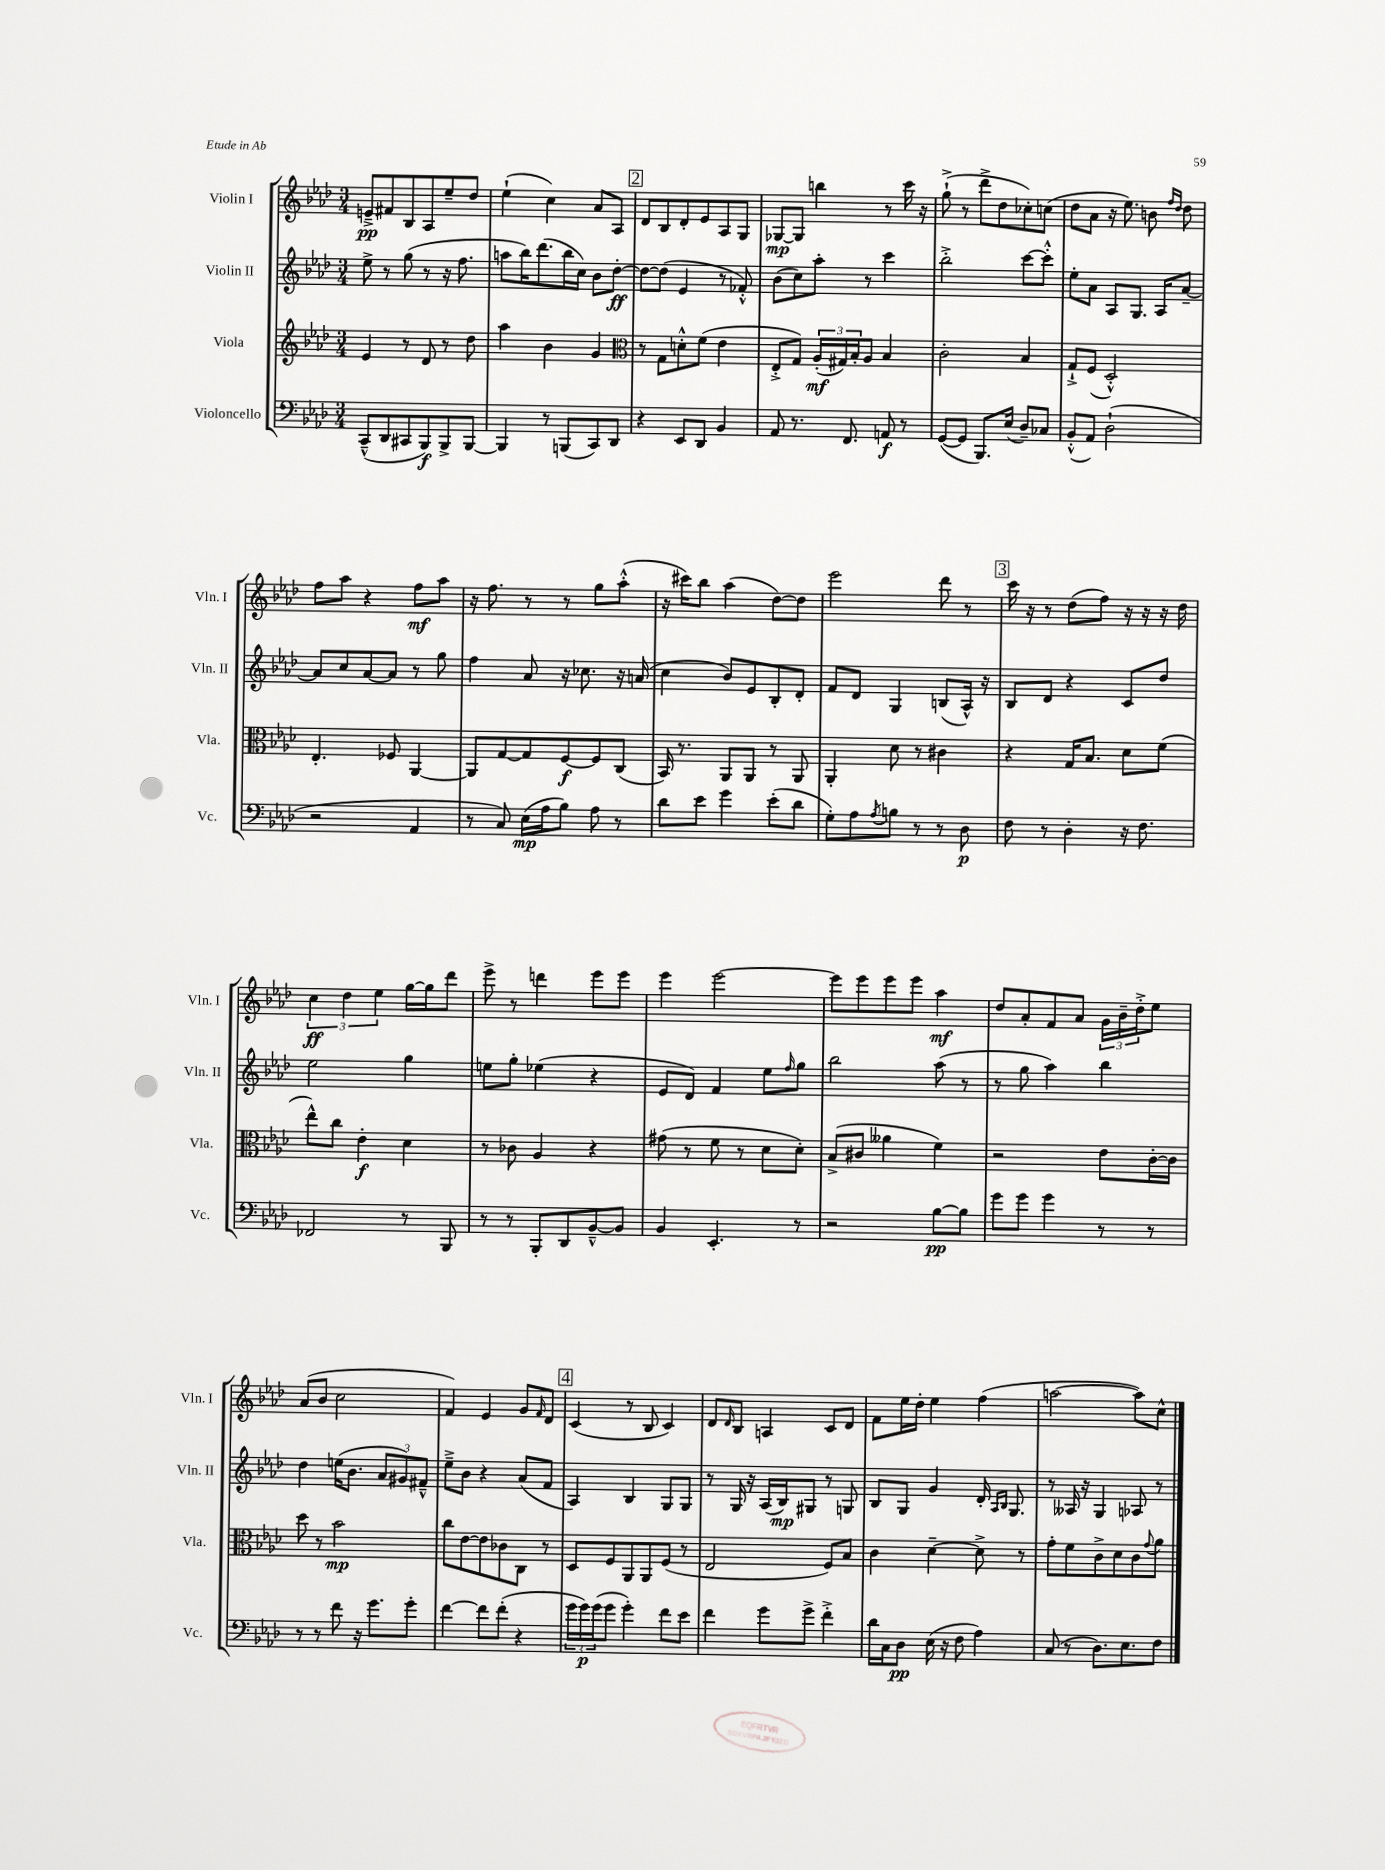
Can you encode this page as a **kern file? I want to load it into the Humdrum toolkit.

**kern	**kern	**kern	**kern
*staff4	*staff3	*staff2	*staff1
*clefF4	*clefG2	*clefG2	*clefG2
*k[b-e-a-d-]	*k[b-e-a-d-]	*k[b-e-a-d-]	*k[b-e-a-d-]
*M3/4	*M3/4	*M3/4	*M3/4
(8CC~^^	4e-	8ee-^	8e~^
8DD-	.	8r	8f#
8CC#	8r	(8gg	8B-
8BBB-)	8d-	8r	8A-
8BBB-^	8r	16r	8ee-~
.	.	8.ff	.
[8BBB-	8dd-	.	8dd-
=	=	=	=
4BBB-]	4aa-	8aa	(4ee-`
.	.	16bb-)	.
.	.	(8.ddd-	.
8r	4b-	.	4cc)
(8BBB	.	16bb-	.
.	.	16cc)	.
8CC)	4g	8b-	8a-
8DD-	.	[8dd-'	8A-
=	=	=	=
*	*clefC3	*	*
4r	8r	8dd-_	8d-
.	8G	(8dd-]	8B-
8EE-	8d'^^	4e-	8d-'
8DD-	(8f	.	8e-
4BB-	4e-	8r	8A-
.	.	8f-'^^)	8G
=	=	=	=
8AA-	8E-'^	(8b-	[8G-
8.r	8G)	8cc)	8G-]
.	(24A-'	8aa-'	4bb
.	24G#)	.	.
8.FF	.	.	.
.	24B-'	.	.
.	8A-	8r	.
8AA	4B-	4ccc	8r
8r	.	.	16ccc
.	.	.	16r
=	=	=	=
([8GG	2c'	2bb-'^	(8gg`^
8GG]	.	.	8r
8.BBB-)	.	.	8ddd-^
.	.	.	8dd-
(16E-	.	.	.
8D-~)	4B-	[8ccc	8cc-')
8C-	.	8ccc'^^]	(8cc
=	=	=	=
(8BB-'^^	8G`^	8ee-'	8dd-
8AA-)	(8F	8a-	8a-
(2D-`	2D-'^^)	8A-	16r
.	.	.	8.ee-)
.	.	8.G	.
.	.	.	8b
.	.	16A-	.
.	.	.	16qqff
.	.	.	16qqdd-
.	.	[8a-~	8dd-
=	=	=	=
2r	4.E-'	8a-]	8ff
.	.	8cc	8aa-
.	.	[8a-	4r
.	8F-	8a-]	.
4AA-	[4AA-	8r	8ff
.	.	8gg	8aa-
=	=	=	=
8r	8AA-]	4ff	16r
.	.	.	8.ff
8C)	[8G	.	.
(16E-	8G]	8a-	8r
16A-	.	.	.
8B-)	[8F	16r	8r
.	.	8.cc-	.
8A-	8F]	.	8gg
8r	(8C	16r	(8aa-'^^
.	.	(16a	.
=	=	=	=
8d-	16BB-)	4cc	16r
.	8.r	.	16ccc#)
8e-	.	.	8bb-
4g	8AA-	8b-)	(4aa-
.	8AA-	8e-	.
(8e-'	8r	8B-'	[8dd-)
8d-	8AA-	8d-'	8dd-]
=	=	=	=
8G')	4AA-'	8f	2eee-
8A-	.	8d-	.
8qA-	.	.	.
8B	8d-	4G	.
8r	8r	.	.
8r	4c#	(8B	8ddd-
8D-	.	16A-^^)	8r
.	.	16r	.
=	=	=	=
8F	4r	8B-	16ccc
.	.	.	16r
8r	.	8d-	8r
4D-'	16G	4r	(8dd-
.	8.B-	.	.
.	.	.	8ff)
16r	8d-	8c	16r
8.F	.	.	16r
.	(8f	8dd-	16r
.	.	.	16dd-
=	=	=	=
2FF-	8ee-^^)	2ee-	6cc
.	8cc	.	.
.	.	.	6dd-
.	4e-'	.	.
.	.	.	6ee-
8r	4d-	4gg	[16gg
.	.	.	16gg]
8BBB-	.	.	8ddd-
=	=	=	=
8r	8r	8ee	8eee-^
8r	8c-	8gg'	8r
8BBB-'	4A-	(4ee-	4ddd
8DD-	.	.	.
[8BB-~^^	4r	4r	8eee-
8BB-]	.	.	8eee-
=	=	=	=
4BB-	(8g#	8e-	4eee-
.	8r	8d-)	.
4.EE-'	8f	4f	[2eee-
.	8r	.	.
.	8d-	8ee-	.
.	.	16qqff	.
8r	8d-')	8gg	.
=	=	=	=
2r	(8B-^	2bb-	8eee-]
.	8c#	.	8eee-
.	4a--	.	8eee-
.	.	.	8eee-
[8B-	4f)	(8aa-	4aa-
8B-]	.	8r	.
=	=	=	=
8g	2r	8r	8dd-
8g	.	8gg	8a-'
4g	.	4aa-)	8f
.	.	.	8a-
8r	8e-	4bb-	24g
.	.	.	24b-~
.	.	.	24dd-'^
8r	[16c'	.	8ee-
.	16c]	.	.
=	=	=	=
8r	8dd-	4dd-	(8a-
8r	8r	.	8b-
8f	2b-	(16ee	2cc
.	.	8.b-	.
16r	.	.	.
8.g	.	.	.
.	.	12a-	.
.	.	12g#)	.
8g'	.	.	.
.	.	12f#~^^	.
=	=	=	=
[4f	8cc	8ee-~^	4f)
.	[8e-	8b-	.
8f]	8e-]	4r	4e-
(8f'	8c-	.	.
4r	8C	(8a-	8g
.	.	.	16qqf
.	8r	8f	8d-
=	=	=	=
24g	8D-	4A-)	(4c
24g)	.	.	.
(24g	.	.	.
8g	8F	.	.
4g')	8AA-	4B-	8r
.	8AA-	.	8B-
8f	(8F	8G	4c)
8e-	8r	8G	.
=	=	=	=
4f	2E-	8r	8d-
.	.	.	16qqd-
.	.	16G	8B-
.	.	16r	.
8g	.	(16A-	4A
.	.	16B-)	.
8g^	.	8G#	.
4f'^	8F)	8r	8c
.	8B-	8G	8d-
=	=	=	=
16d-	4c	8B-	8f
16C	.	.	.
8D-	.	8G	16ee-
.	.	.	16dd-'
(16E-	[4d-~	4g	4ee-
16r	.	.	.
8F	.	.	.
4A-)	8d-^]	16d-'	(4ff
.	.	16qqA-	.
.	.	16qqB-	.
.	.	8.G	.
.	8r	.	.
=	=	=	=
(8C	8g'	8r	[2aa
8r	8f	16A--	.
.	.	16r	.
8.D-)	8c^	4G	.
.	8d-	.	.
8.E-	.	.	.
.	8c	8A-	8aa])
.	8qqg	.	.
8F	8a-	8r	8cc^^
==	==	==	==
*-	*-	*-	*-
